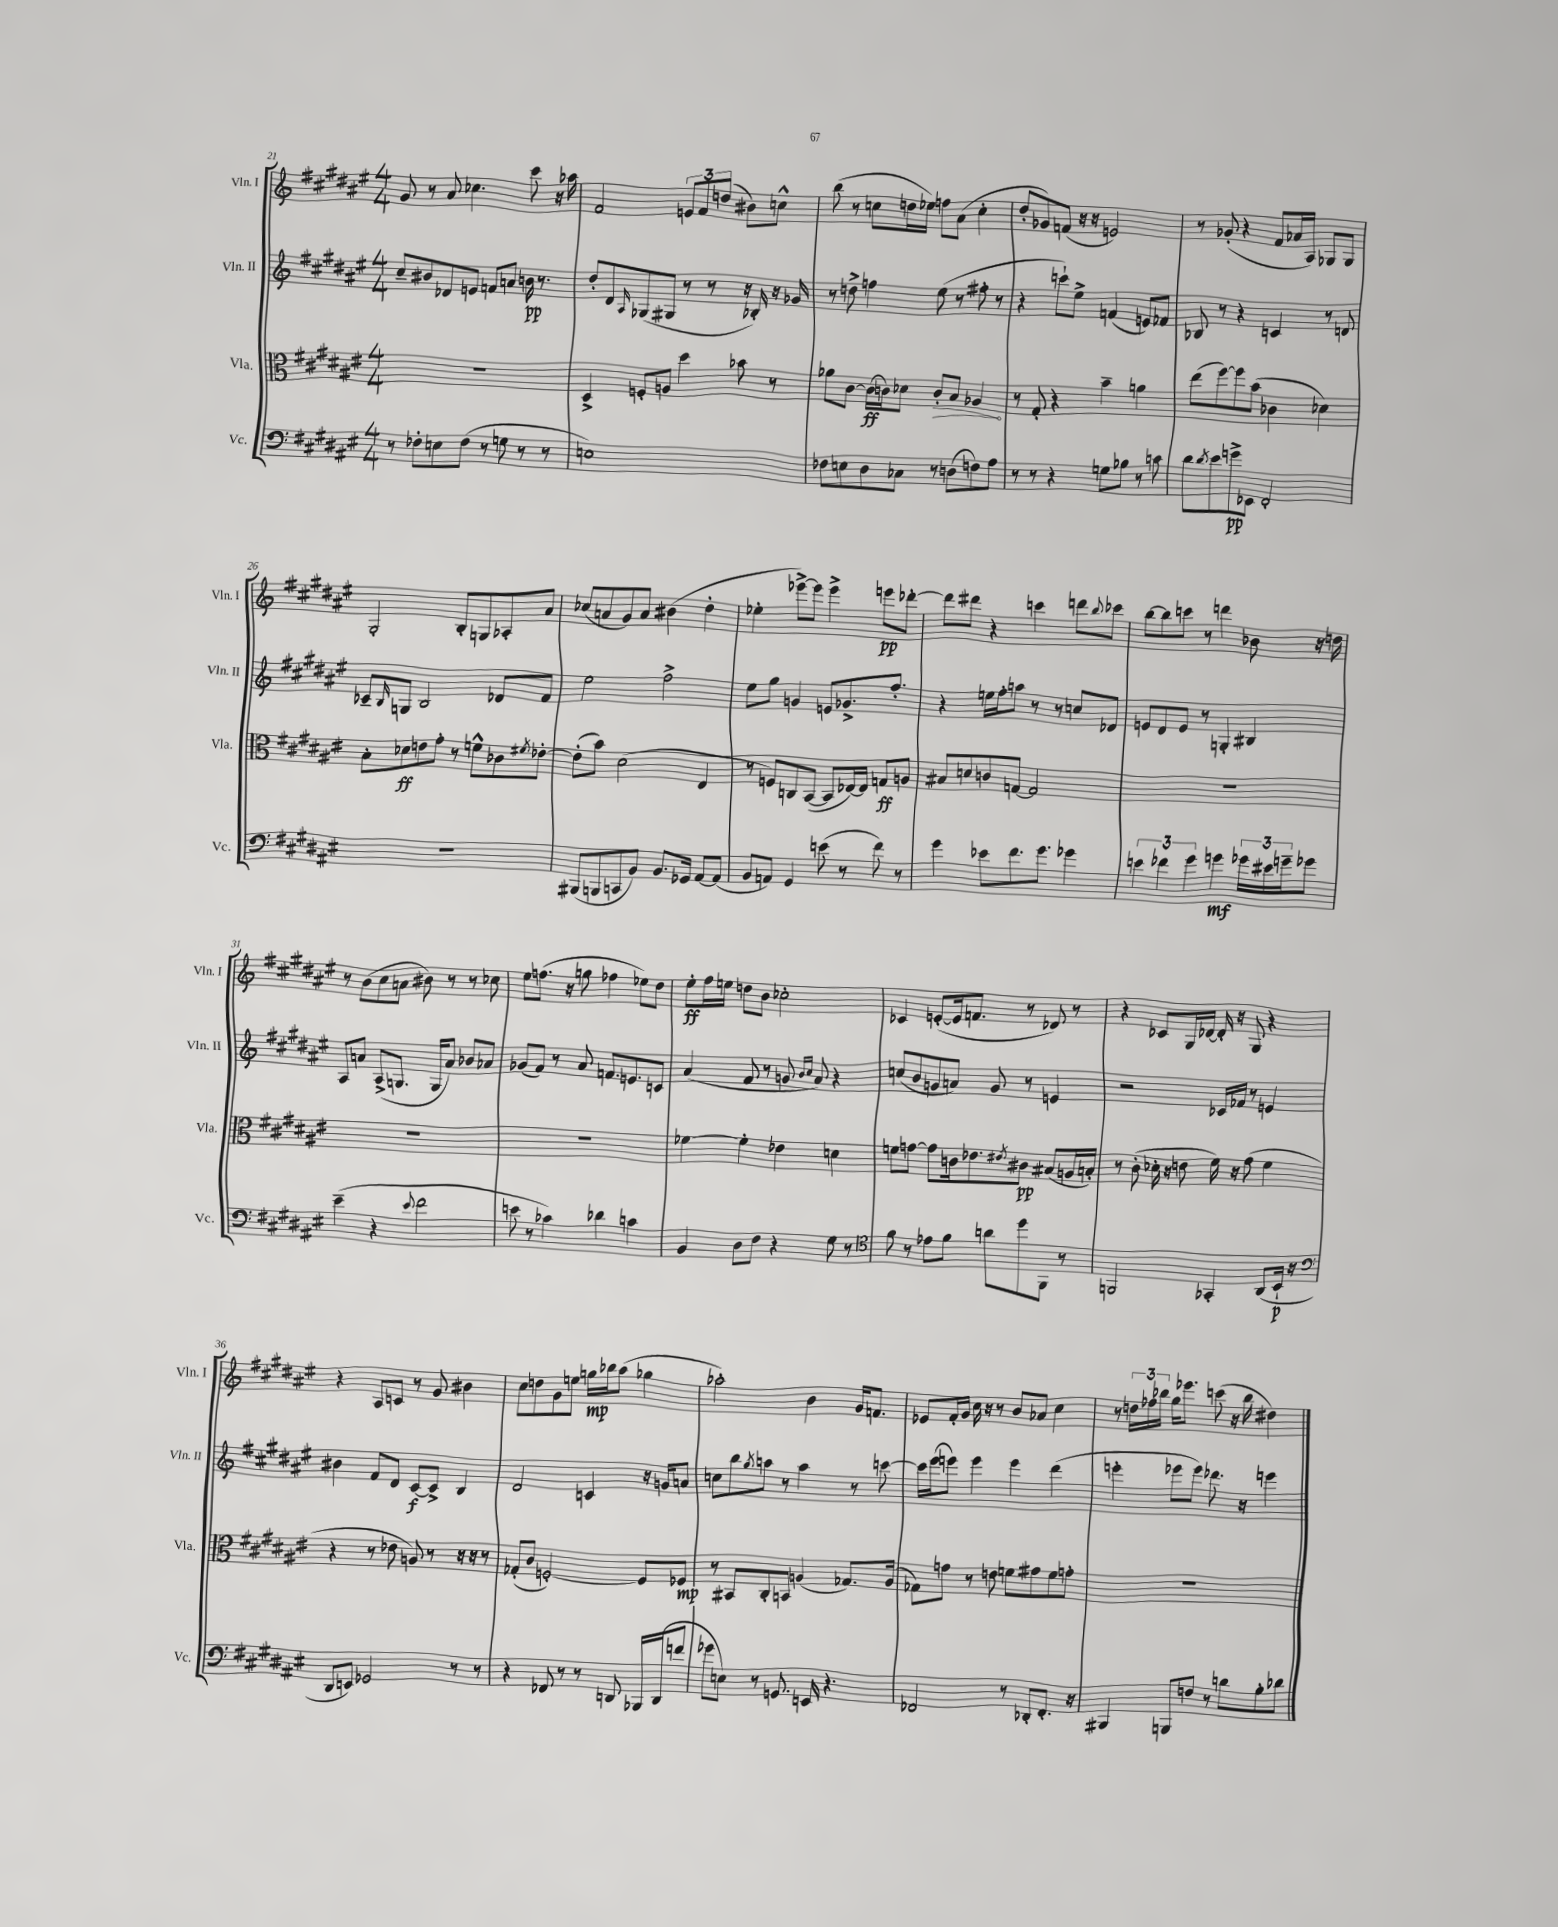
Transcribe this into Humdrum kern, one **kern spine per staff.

**kern	**dynam	**kern	**dynam	**kern	**dynam	**kern	**dynam
*part4	*part4	*part3	*part3	*part2	*part2	*part1	*part1
*staff4	*staff4	*staff3	*staff3	*staff2	*staff2	*staff1	*staff1
*I"Vc.	*	*I"Vla.	*	*I"Vln. II	*	*I"Vln. I	*
*I'Vc.	*	*I'Vla.	*	*I'Vln. II	*	*I'Vln. I	*
*clefF4	*	*clefC3	*	*clefG2	*	*clefG2	*
*k[f#c#g#d#a#e#]	*	*k[f#c#g#d#a#e#]	*	*k[f#c#g#d#a#e#]	*	*k[f#c#g#d#a#e#]	*
*M4/4	*	*M4/4	*	*M4/4	*	*M4/4	*
=21	=21	=21	=21	=21	=21	=21	=21
8r	.	1r	.	8cc#~/L	.	8g#/	.
8F-X'\L	.	.	.	8b#X/	.	8r	.
8En\	.	.	.	8d-X/	.	8a#/	.
(8F-\J	.	.	.	8en/J	.	4.cc-X\	.
8r	.	.	.	8fn/L	.	.	.
8Gn\	.	.	.	8an/J	.	.	.
8r	.	.	.	16bn\	pp	8ccc#\	.
.	.	.	.	8.r	.	.	.
8r	.	.	.	.	.	16r	.
.	.	.	.	.	.	16aa-X\	.
=22	=22	=22	=22	=22	=22	=22	=22
1En)	.	4D#^/	.	8dd#'/L	.	2f#/	.
.	.	.	.	8d#/	.	.	.
.	.	.	.	16qqA#/	.	.	.
.	.	8Fn'/L	.	(8G-X/	.	.	.
.	.	8An/J	.	8G#X/J	.	.	.
.	.	4dd#\	.	8r	.	12en/L	.
.	.	.	.	.	.	12f#/	.
.	.	.	.	8r	.	.	.
.	.	.	.	.	.	(12ddn/J	.
.	.	8b-X\	.	16r	.	8b#X\L)	.
.	.	.	.	16B-X'/)	.	.	.
.	.	8r	.	16r	.	8ccn^^\J	.
.	.	.	.	16g-X/	.	.	.
=23	=23	=23	=23	=23	=23	=23	=23
8F-X\L	.	8a-X\L	.	8r	.	(8bb\	.
8En\	.	[8c#\J	.	8ddn^\	.	8r	.
8D#\	.	(16c#\LL]	ff	4ffn\	.	8ccn\L	.
.	.	16cn\J)	.	.	.	.	.
8C-X\J	.	8d-X\J	.	.	.	16ddn\L	.
.	.	.	.	.	.	16ee-X\JJ)	.
!	!	!	!LO:HP:b	!	!	!	!
8r	.	8c'/L	>	(8ee#\	.	8ffn\L	.
(8Dn\L	.	8B/J	.	8r	.	(8a#\J	.
8Fn\)	.	4A-X/	.	8ff#X'\	.	4cc'\	.
8A#\J	.	.	.	8r	.	.	.
.	.	.	]	.	.	.	.
=24	=24	=24	=24	=24	=24	=24	=24
8r	.	8r	.	4r	.	8dd#'/L	.
8r	.	8G#'/	.	.	.	8g-X/)	.
4r	.	4r	.	8cccn`\L)	.	(8fn/J	.
.	.	.	.	8ee#^\J	.	16r	.
.	.	.	.	.	.	16r	.
8Gn\L	.	4b~\	.	(4fn/	.	2en/)	.
8B-X\J	.	.	.	.	.	.	.
8r	.	4an\	.	8en/L)	.	.	.
8cn\	.	.	.	8f-X/J	.	.	.
=25	=25	=25	=25	=25	=25	=25	=25
8d#\L	.	(8ee#\L	.	8B-X/	.	8r	.
8qd#/	.	.	.	.	.	.	.
8e#\	.	[8ff#\)	.	8r	.	(8g-X'/	.
8gn^\	pp	8ff#\]	.	4r	.	4r	.
8EE-X\J	.	(8b\J	.	.	.	.	.
2FF#'/	.	4c-X\	.	4cn/	.	8f#/L	.
.	.	.	.	.	.	16a-X/L	.
.	.	.	.	.	.	16A#/JJ)	.
.	.	4d-X\)	.	8r	.	8G-X/L	.
.	.	.	.	8dn/	.	8G-/J	.
!!LO:LB:g=z
=26	=26	=26	=26	=26	=26	=26	=26
1r	.	8B'\L	.	8c-X~/L	.	2G#'/	.
.	.	.	.	16qqB/	.	.	.
.	.	8d-X\	ff	8Gn/J	.	.	.
.	.	8en\	.	2B/	.	.	.
.	.	8g#'\J	.	.	.	.	.
.	.	8r	.	.	.	8B'/L	.
.	.	8fn^^\L	.	.	.	8Gn/	.
.	.	8c-X\	.	8d-X/L	.	8A-X'/	.
.	.	8qf#X/	.	.	.	.	.
.	.	[8e-X'\J	.	8f#/J	.	8a#/J	.
=27	=27	=27	=27	=27	=27	=27	=27
(8BBB#X/L	.	(8e-'\L]	.	2ee#\	.	(8cc-X/L	.
8BBBn/	.	8b\J)	.	.	.	8an/	.
8CCn/	.	(2d#\	.	.	.	8g#/)	.
8BB/J)	.	.	.	.	.	8a/J	.
8.BB/L	.	.	.	2ff#^\	.	(4b#X\	.
16GG-X/Jk	.	.	.	.	.	.	.
[8AA#/L	.	4E#/	.	.	.	4dd#'\	.
(8AA#/J]	.	.	.	.	.	.	.
=28	=28	=28	=28	=28	=28	=28	=28
8BB/L	.	8r	.	8ee#\L	.	4ee-X'\	.
8AAn/J)	.	8Fn/L)	.	8gg#\J	.	.	.
4GG#/	.	8Cn/	.	4gn/	.	[8eee-X^\L)	.
.	.	([8BB/J	.	.	.	8eee-\J]	.
(8en\	.	8BB/L]	.	8en/L	.	4eee-^\	.
8r	.	[16E-X/L)	.	8.g-X^/	.	.	.
.	.	16E-/JJ]	.	.	.	.	.
8f#\)	.	8Gn/L	ff	.	.	8eeen\L	pp
.	.	.	.	8.ff#'/J	.	.	.
8r	.	8An/J	.	.	.	[8ddd-X'\J	.
=29	=29	=29	=29	=29	=29	=29	=29
4g#\	.	8B#X/L	.	4r	.	8ddd-\L]	.
.	.	8dn/	.	.	.	8ddd#X\J	.
8e-X\L	.	8cn/	.	16een\LL	.	4r	.
.	.	.	.	16ff#'\J	.	.	.
8.f#\	.	[8Gn/J	.	8aan\J	.	.	.
.	.	2G/]	.	8r	.	4cccn\	.
8.g#\J	.	.	.	.	.	.	.
.	.	.	.	8r	.	.	.
4g-X\	.	.	.	8ccn/L	.	8dddn\L	.
.	.	.	.	.	.	8qqbb/	.
.	.	.	.	8d-X/J	.	8ccc-X\J	.
=30	=30	=30	=30	=30	=30	=30	=30
6en\	.	1r	.	8en/L	.	[8bb\L	.
.	.	.	.	8d#/	.	8bb\]	.
6f-X\	.	.	.	.	.	.	.
.	.	.	.	8e/J	.	8cccn\J	.
6g#\	.	.	.	.	.	.	.
.	.	.	.	8r	.	8r	.
4gn\	mf	.	.	4Gn'/	.	4dddn\	.
24g-X\LL	.	.	.	4B#X/	.	8b-X\	.
24e#X\	.	.	.	.	.	.	.
24gn~\J	.	.	.	.	.	.	.
8g-X\J	.	.	.	.	.	16r	.
.	.	.	.	.	.	16ddn\	.
!!LO:LB:g=z
=31	=31	=31	=31	=31	=31	=31	=31
(4e#~\	.	1r	.	8A#/L	.	8r	.
.	.	.	.	8an/J	.	(8b\L	.
4r	.	.	.	(8A#^/L	.	8cc#\	.
.	.	.	.	8.Gn/J	.	8an\J	.
8qqe#/	.	.	.	.	.	.	.
2f#\	.	.	.	.	.	8b#X\)	.
.	.	.	.	16G/KL	.	.	.
.	.	.	.	8a/J)	.	8r	.
.	.	.	.	8b-X/L	.	8r	.
.	.	.	.	8a-X/J	.	8cc-X\	.
=32	=32	=32	=32	=32	=32	=32	=32
8en\	.	1r	.	(8g-X/L	.	8ee#\L	.
8r	.	.	.	8f#/J)	.	(8.ffn\J	.
4c-X\)	.	.	.	8r	.	.	.
.	.	.	.	.	.	16r	.
.	.	.	.	8a#/	.	8ggn\	.
4d-X\	.	.	.	8.fn/L	.	4ff-X\	.
.	.	.	.	8.en/	.	.	.
4cn\	.	.	.	.	.	8ee-X\L)	.
.	.	.	.	8cn/J	.	8dd#\J	.
=33	=33	=33	=33	=33	=33	=33	=33
4BB/	.	[4f-X\	.	(4a#/	.	8ee#'\L	ff
.	.	.	.	.	.	16ff#\L	.
.	.	.	.	.	.	16een\JJ	.
8D#\L	.	4f-'\]	.	8f#/	.	8ddn\L	.
8F#\J	.	.	.	8r	.	8b\J	.
4r	.	4e-X\	.	8gn/	.	2cc-X'\	.
.	.	.	.	16qqb/LL	.	.	.
.	.	.	.	16qqcc#/JJ	.	.	.
.	.	.	.	8a#/)	.	.	.
8G#\	.	4dn\	.	4r	.	.	.
8r	.	.	.	.	.	.	.
=34	=34	=34	=34	=34	=34	=34	=34
*clefC4	*	*	*	*	*	*	*
8f#\	.	8fn\L	.	(8ccn/L	.	4c-X/	.
8r	.	[8gn\J	.	8b/	.	.	.
8e-X\L	.	8g\L]	.	8gn/	.	([8en'/L	.
8f#\J	.	16cn\k	.	8an/J)	.	16e/k]	.
.	.	8.e-X\	.	.	.	8.fn/J	.
8an\L	.	.	.	8g/	.	.	.
.	.	8qe#X/	.	.	.	.	.
8dd#\	.	8c#X\J	pp	8r	.	8r	.
8FF#\J	.	(8B#X/L	.	4en/	.	8d-X/)	.
8r	.	16An/L	.	.	.	8r	.
.	.	16Bn'/JJ)	.	.	.	.	.
=35	=35	=35	=35	=35	=35	=35	=35
2FFn/	.	8r	.	2r	.	4r	.
.	.	(8c#'\	.	.	.	.	.
.	.	16d-X'\	.	.	.	8c-X/L	.
.	.	16r	.	.	.	.	.
.	.	8en\	.	.	.	16G#/L	.
.	.	.	.	.	.	[16d-X/JJ	.
4GG-X'/	.	16f#\)	.	16c-X/LL	.	16d-'/]	.
.	.	16r	.	16f-X/JJ	.	16r	.
.	.	(8g#\	.	8r	.	8G#/	.
(8AA#/L	.	4f#\	.	4en/	.	4r	.
16BB`/Jk	p	.	.	.	.	.	.
16r	.	.	.	.	.	.	.
!!LO:LB:g=z
=36	=36	=36	=36	=36	=36	=36	=36
*clefF4	*	*	*	*	*	*	*
8DD#/L	.	4r	.	4b#X\	.	4r	.
8EEn/J)	.	.	.	.	.	.	.
2GG-X/	.	8r	.	8f#/L	.	8A#/L	.
.	.	8e-X\	.	8d#/J	.	8cn/J	.
.	.	8An/)	.	[8c#/L	f	8r	.
.	.	8r	.	8c#^/J]	.	8g#/	.
8r	.	16r	.	4B/	.	4b#X\	.
.	.	16r	.	.	.	.	.
8r	.	8r	.	.	.	.	.
=37	=37	=37	=37	=37	=37	=37	=37
4r	.	(8G-X'/L	.	2d#/	.	8cc#\L	.
.	.	8c#/J	.	.	.	8ddn\	.
8FF-X/	.	[2Fn'/)	.	.	.	8g#\	.
8r	.	.	.	.	.	8een\J	.
8r	.	.	.	4cn/	.	16ggn\LL	mp
.	.	.	.	.	.	16bb-X\J	.
8DDn/	.	.	.	.	.	(8aa#\J	.
16BBB-X/LL	.	8F/L]	.	16r	.	4gg-X\	.
(16DD/J	.	.	.	16gn/KL	.	.	.
8fn/J	.	8F-X/J	mp	8an/J	.	.	.
=38	=38	=38	=38	=38	=38	=38	=38
8g-X\L	.	8r	.	8ccn\L	.	2aa-X'\)	.
8En\J)	.	8BB#X/L	.	8bb\	.	.	.
.	.	.	.	8qgg#/	.	.	.
8r	.	8C#'/	.	8aan\J	.	.	.
8.GGn/	.	8BBn/J	.	8r	.	.	.
.	.	(4An/	.	4aa\	.	4b\	.
16EEn/	.	.	.	.	.	.	.
4.r	.	.	.	.	.	.	.
.	.	8.G-X/L)	.	8r	.	16g#/KL	.
.	.	.	.	.	.	8.fn/J	.
.	.	.	.	[8cccn\	.	.	.
.	.	(16A/Jk	.	.	.	.	.
=39	=39	=39	=39	=39	=39	=39	=39
2FF-X/	.	8G-X\L)	.	16ccc\LL]	.	8e-X/L	.
.	.	.	.	(16eee#\J	.	.	.
.	.	8gn\J	.	8eeen\J)	.	16f#'/L	.
.	.	.	.	.	.	16g#/JJ	.
.	.	8r	.	4eee\	.	16cc#\	.
.	.	.	.	.	.	16r	.
.	.	8en\	.	.	.	8r	.
8r	.	8fn\L	.	4eee\	.	8b/L	.
8DD-X'/L	.	8g#X\	.	.	.	8a-X/J	.
8.FF-'/J	.	8f\	.	(4ddd#\	.	4cc#\	.
.	.	8gn'\J	.	.	.	.	.
16r	.	.	.	.	.	.	.
=40	=40	=40	=40	=40	=40	=40	=40
4BBB#X/	.	1r	.	4eeen'\	.	8r	.
.	.	.	.	.	.	24ddn\LL	.
.	.	.	.	.	.	24ff-X\	.
.	.	.	.	.	.	24bb-X\JJ	.
8BBBn/L	.	.	.	8eee-X\L	.	16gg#\KL	.
.	.	.	.	.	.	8.eee-X\J	.
8Fn/J	.	.	.	8eee-\J)	.	.	.
8r	.	.	.	8.ddd-X\	.	(8cccn\	.
8dn\L	.	.	.	.	.	16r	.
.	.	.	.	16r	.	16bb-\	.
8B'\	.	.	.	4eeen\	.	4dd#X\)	.
8d-X\J	.	.	.	.	.	.	.
==	==	==	==	==	==	==	==
*-	*-	*-	*-	*-	*-	*-	*-
